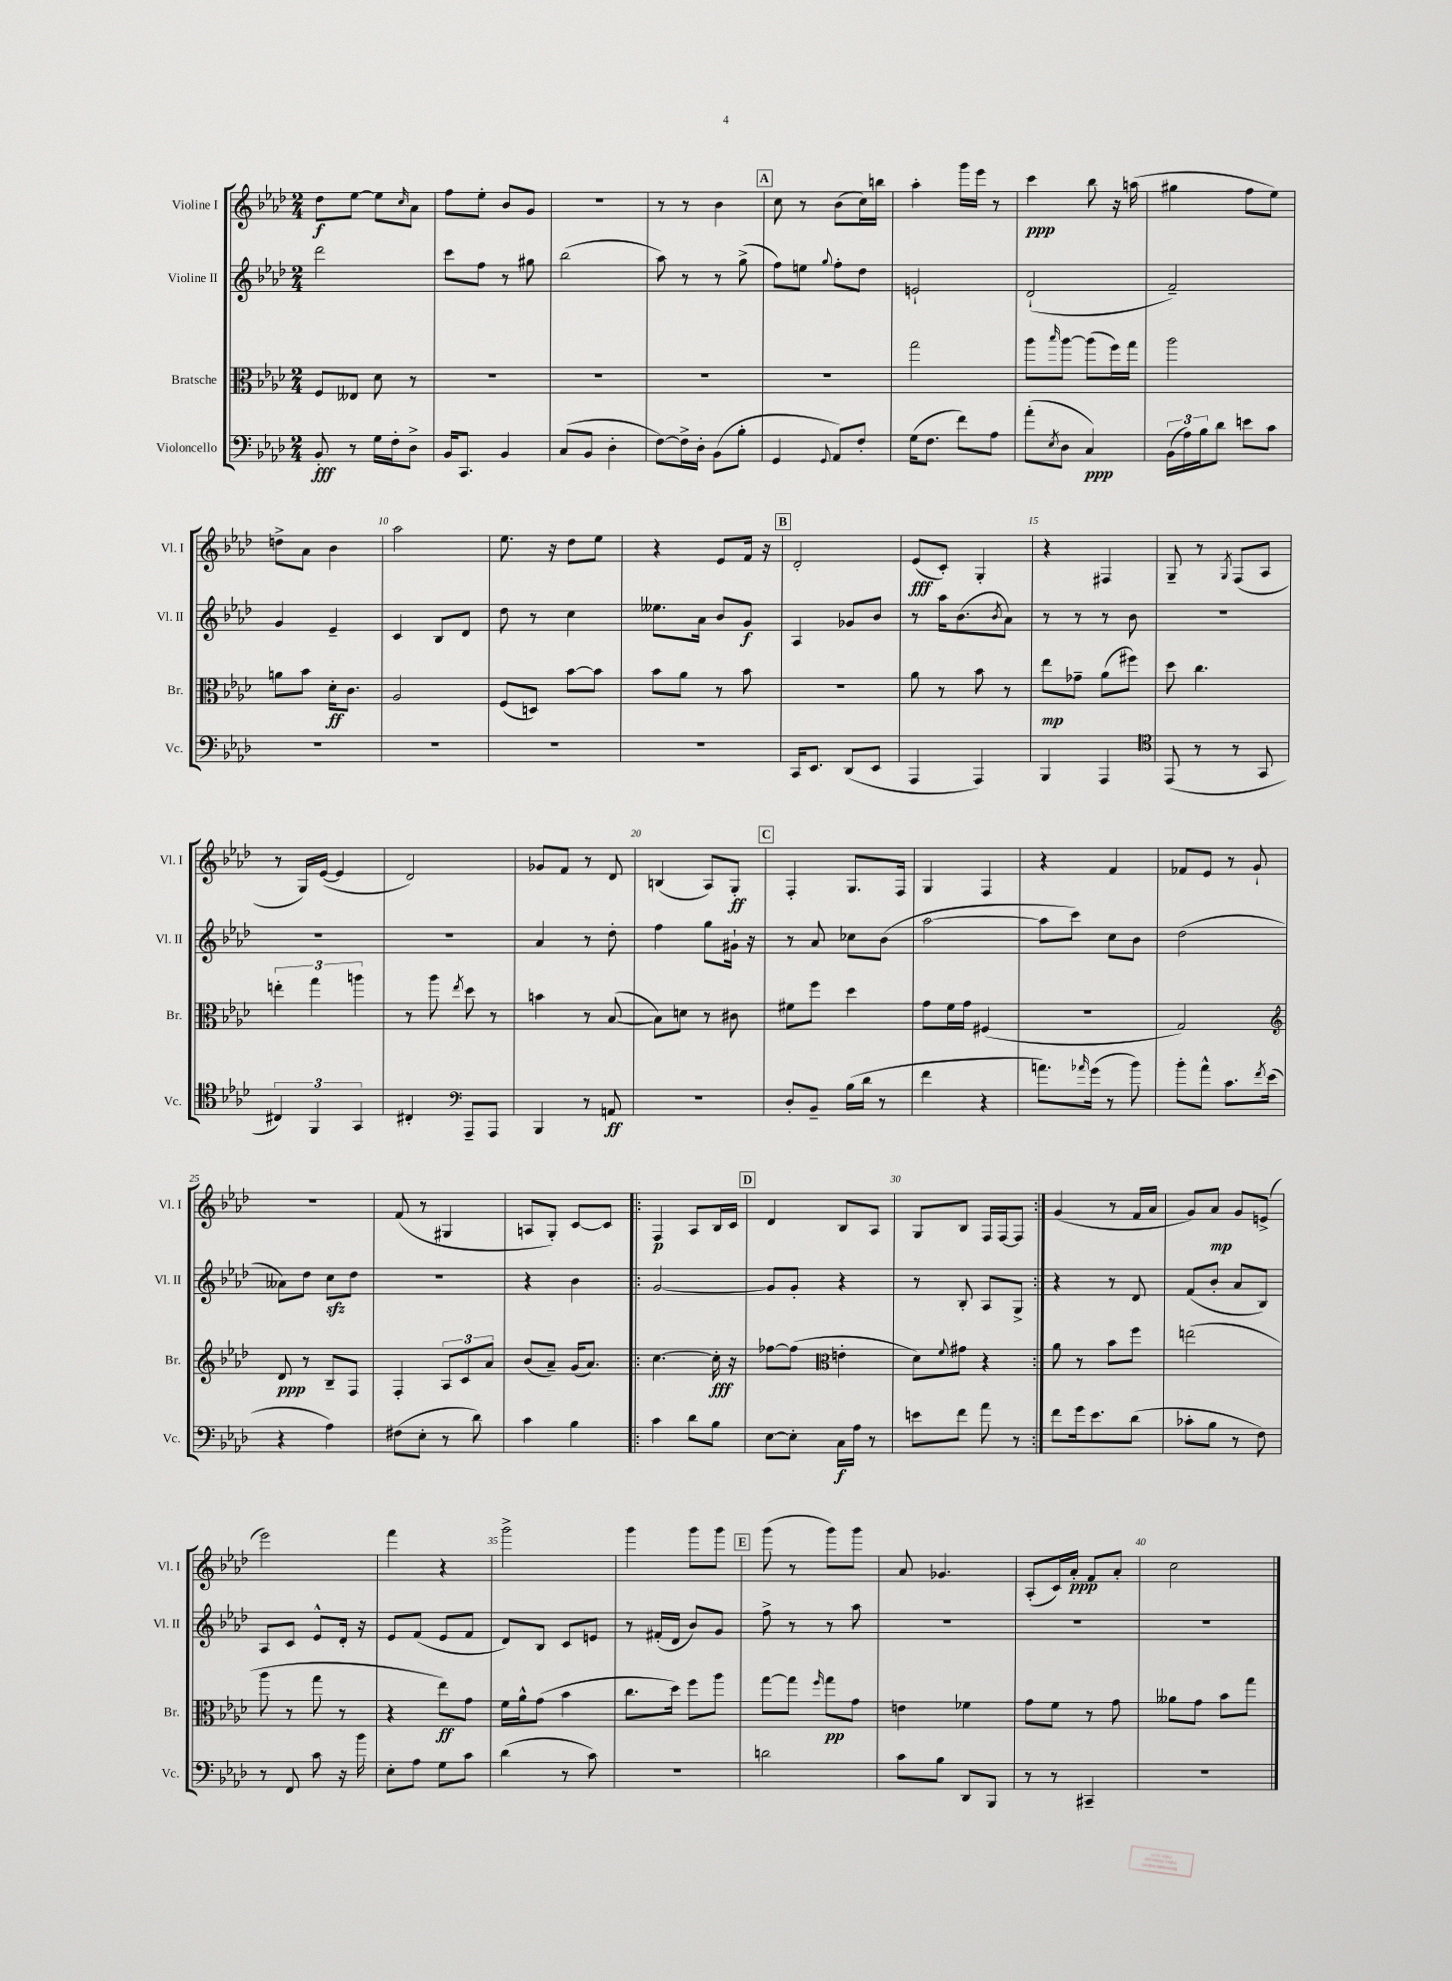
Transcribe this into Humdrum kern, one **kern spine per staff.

**kern	**kern	**kern	**kern
*staff4	*staff3	*staff2	*staff1
*clefF4	*clefC3	*clefG2	*clefG2
*k[b-e-a-d-]	*k[b-e-a-d-]	*k[b-e-a-d-]	*k[b-e-a-d-]
*M2/4	*M2/4	*M2/4	*M2/4
8BB-'	8F	2ddd-	8dd-
8r	8E--	.	[8ee-
16G	8d-	.	8ee-]
16F'	.	.	.
.	.	.	16qqcc
8D-^	8r	.	8a-
=	=	=	=
16BB-	2r	8ccc	8ff
8.CC	.	.	.
.	.	8ff	8ee-'
4BB-	.	8r	8b-
.	.	8gg#	8g
=	=	=	=
(8C	2r	(2bb-	2r
8BB-	.	.	.
4D-'	.	.	.
=	=	=	=
[8F)	2r	8aa-)	8r
16F^]	.	8r	8r
16D-'	.	.	.
(8BB-	.	8r	4b-
8B-'	.	(8gg^	.
=	=	=	=
4GG	2r	8ff)	8cc
.	.	8ee	8r
8qqGG	.	8qqgg	.
8AA-)	.	8ff'	(8b-
8F'	.	8dd-	16cc)
.	.	.	16bb
=	=	=	=
(16G	2gg	2e`	4aa-'
8.F	.	.	.
8f)	.	.	16ggg
.	.	.	16eee-
8A-	.	.	8r
=	=	=	=
(8a-'	8aa-	(2d-`	4ccc
8qE-	16qqbb-	.	.
8D-	[8aa-	.	.
4C)	(8aa-]	.	8bb-
.	16ff)	.	16r
.	16gg	.	(16aa
=	=	=	=
(24BB-	2aa-	2f~)	4gg#
24A-)	.	.	.
24B-	.	.	.
8d-	.	.	.
8e	.	.	8ff
8c	.	.	8ee-)
=	=	=	=
2r	8a	4g	8dd^
.	8b-	.	8a-
.	16d-'	4e-~	4b-
.	8.c	.	.
=	=	=	=
2r	2A-	4c	2aa-
.	.	8B-	.
.	.	8d-	.
=	=	=	=
2r	(8F	8dd-	8.ee-
.	8D)	8r	.
.	.	.	16r
.	[8b-	4cc	8dd-
.	8b-]	.	8ee-
=	=	=	=
2r	8b-	8.ee--	4r
.	8a-	.	.
.	.	16a-	.
.	8r	8b-	8e-
.	8b-	8g	16f
.	.	.	16r
=	=	=	=
16CC	2r	4A-	2d-'
8.EE-	.	.	.
(8DD-	.	8g-	.
8EE-	.	8b-	.
=	=	=	=
4AAA-	8a-	8r	(8e-
.	8r	16aa-	8c')
.	.	(8.b-	.
4AAA-)	8b-	.	4G'
.	.	8qb-	.
.	8r	8a-)	.
=	=	=	=
4BBB-	8ee-	8r	4r
.	8g-~	8r	.
4AAA-	(8a-	8r	4F#
.	8ff#)	8b-	.
=	=	=	=
*clefC4	*	*	*
(8EE-	8dd-	2r	8G~
8r	4.cc	.	8r
.	.	.	8qG
8r	.	.	(8F
8GG	.	.	8A-
=	=	=	=
6C#)	6ee'	2r	8r
.	.	.	16G)
6FF	6gg	.	.
.	.	.	([16e-
.	.	.	4e-]
6GG	6aa	.	.
=	=	=	=
4C#'	8r	2r	2d-)
.	8aa-	.	.
*clefF4	*	*	*
.	8qee-	.	.
8AAA-~	8dd-	.	.
8AAA-	8r	.	.
=	=	=	=
4BBB-	4b	4a-	8g-
.	.	.	8f
8r	8r	8r	8r
8AA	([8B-	8dd-'	8d-
=	=	=	=
2r	8B-])	4ff	(4B
.	8d	.	.
.	8r	8gg	8A-)
.	8c#	16g#`	8G'
.	.	16r	.
=	=	=	=
8D-'	8f#	8r	4F'
8BB-~	8ff	8a-	.
(16B-	4dd-	8cc-	8.G
16d-	.	.	.
8r	.	(8b-	.
.	.	.	16F
=	=	=	=
4f	8g	[2aa-	4G
.	16f	.	.
.	16g	.	.
4r	(4F#	.	4F
=	=	=	=
8.a)	2r	8aa-]	4r
.	.	8ccc)	.
16qqa-	.	.	.
(16g	.	.	.
8r	.	8cc	4f
8b-)	.	8b-	.
=	=	=	=
8b-'	2G)	(2dd-	8f-
8a-^^	.	.	8e-
8.c	.	.	8r
.	.	.	8g`
8qf	.	.	.
(16e-	.	.	.
=	=	=	=
*	*clefG2	*	*
4r	8d-	8a--)	2r
.	8r	8dd-	.
4A-)	8B-~	8cc	.
.	8F	8dd-	.
=	=	=	=
(8F#	4F'	2r	(8f
8E-'	.	.	8r
8r	12A-	.	4G#
.	12c	.	.
8d-)	.	.	.
.	12a-	.	.
=	=	=	=
4c	(8b-	4r	8A
.	8a-~)	.	8G')
4B-	(16g	4b-	[8c
.	8.a-)	.	.
.	.	.	8c]
=!|:	=!|:	=!|:	=!|:
4c	[4.cc	[2g	4F
8d-	.	.	8A-
8B-	16cc']	.	16B-
.	16r	.	16c
=	=	=	=
[8E-	[8ff-	8g]	4d-
8E-']	(8ff-]	8g'	.
*	*clefC3	*	*
16C	4e'	4r	8B-
16A-	.	.	.
8r	.	.	8A-
=	=	=	=
8e	8d-)	8r	8G
.	8qqf	.	.
8f	8g#	8B-'	8B-
8a-	4r	8A-	16F
.	.	.	[16F
8r	.	8G^	8F]
=:|!	=:|!	=:|!	=:|!
8f	8a-	4r	(4g
16g	8r	.	.
8.e-	.	.	.
.	8b-	8r	8r
(8d-	8ff	8d-	16f
.	.	.	16a-
=	=	=	=
8c-'	(2ee	(8f	8g)
8B-	.	8b-'	8a-
8r	.	8a-	8g
8F)	.	8B-)	(8e^
=	=	=	=
8r	8aa-	8A-	2eee-)
8FF	8r	8c	.
8c	8gg	8e-^^	.
16r	8r	16d-'	.
16b-	.	16r	.
=	=	=	=
8E-'	4r	8e-	4fff
8A-	.	(8f	.
8G	8ee-)	8e-	4r
8c	8g	8f	.
=	=	=	=
(4d-	16f	8d-)	2ggg^
.	16a-^^	.	.
.	(8g	8B-	.
8r	4b-	8c	.
8c)	.	8e	.
=	=	=	=
2r	8.cc	8r	4ggg
.	.	(16f#'	.
.	16dd-)	16d-	.
.	8ff	8b-)	8ggg
.	8aa-	8g	8ggg
=	=	=	=
2d	[8gg	8ff^	(8ggg
.	8gg]	8r	8r
.	16qqff	.	.
.	8gg	8r	8ggg)
.	8g	8aa-	8ggg
=	=	=	=
8c	4e	2r	8a-
8B-	.	.	4.g-
8DD-	4f-	.	.
8BBB-	.	.	.
=	=	=	=
8r	8g	2r	(8A-'
8r	8f	.	16c)
.	.	.	16a-'
4CC#~	8r	.	8f
.	8g	.	8a-'
=	=	=	=
2r	8a--	2r	2cc
.	8g	.	.
.	8b-	.	.
.	8gg	.	.
==	==	==	==
*-	*-	*-	*-
